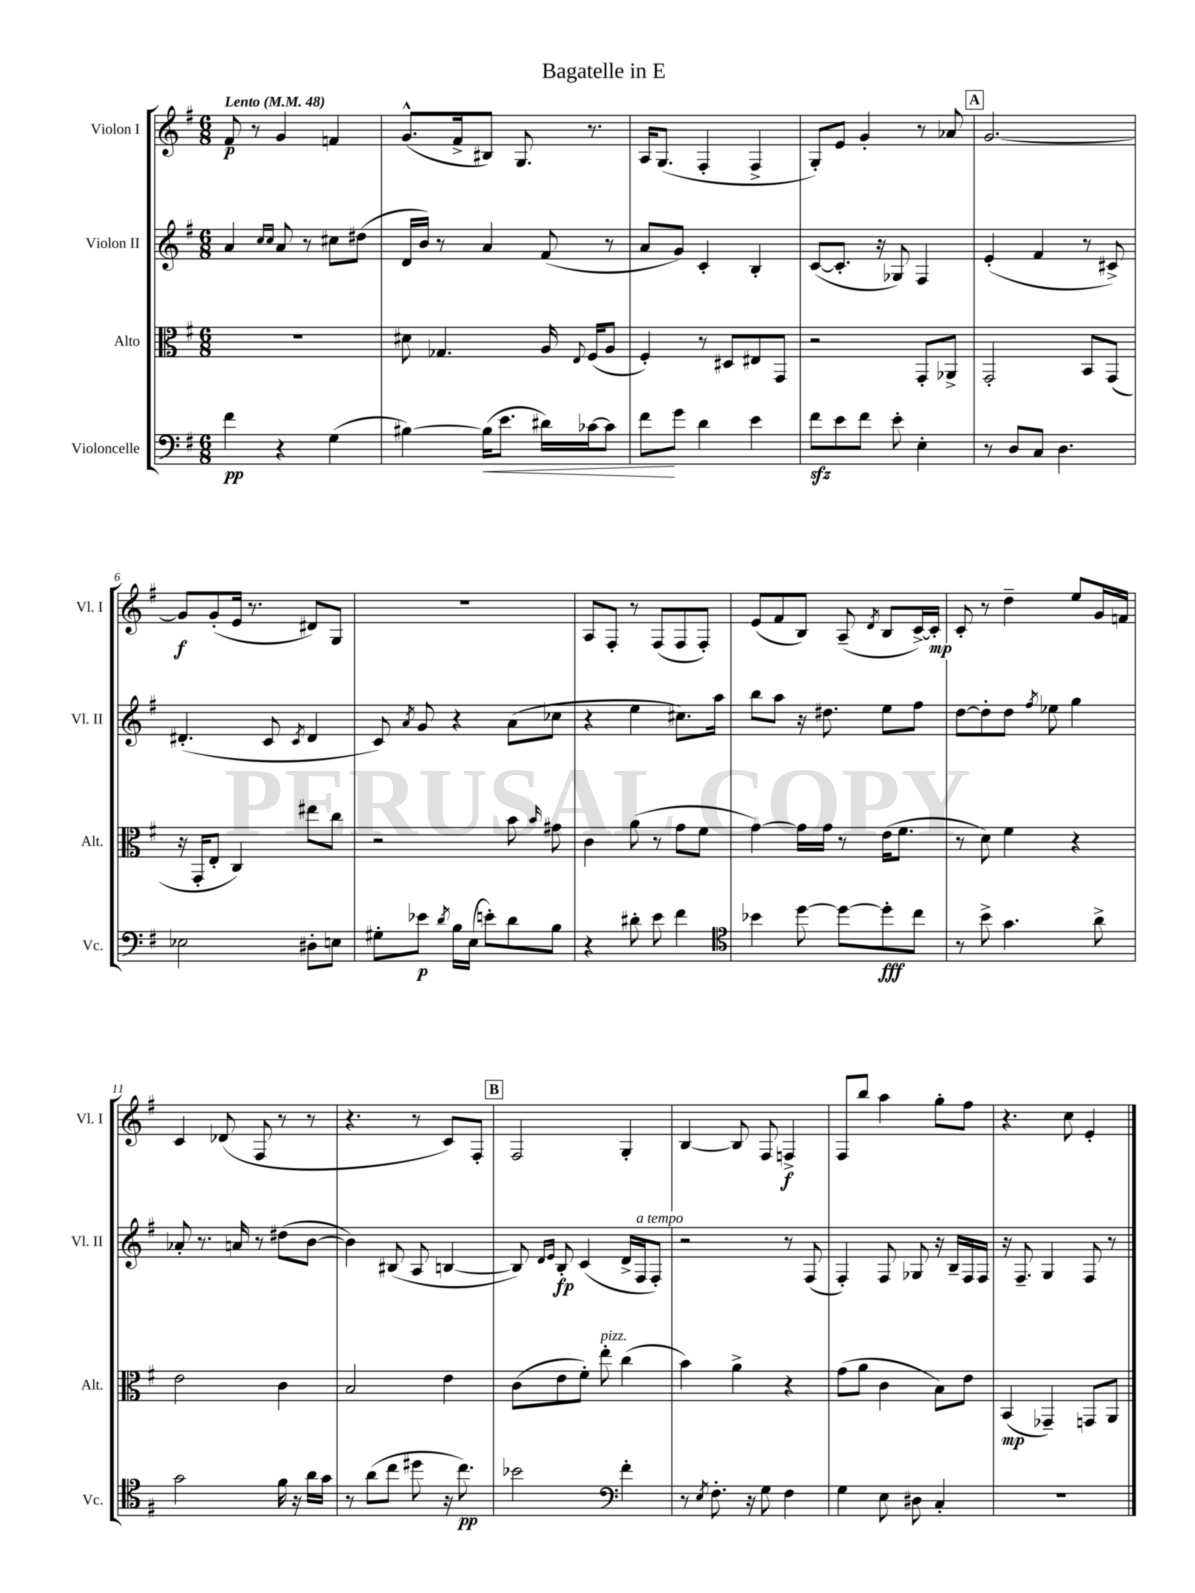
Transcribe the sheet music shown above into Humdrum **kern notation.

**kern	**kern	**kern	**kern
*staff4	*staff3	*staff2	*staff1
*clefF4	*clefC3	*clefG2	*clefG2
*k[f#]	*k[f#]	*k[f#]	*k[f#]
*M6/8	*M6/8	*M6/8	*M6/8
*MM48	*MM48	*MM48	*MM48
4f#	2.r	4a	8f#
.	.	.	8r
.	.	16qqcc	.
.	.	16qqcc	.
4r	.	8a	4g
.	.	8r	.
(4G	.	8cc#	4f
.	.	(8dd#	.
=	=	=	=
[4B#)	8d#	16d	(8.g^^
.	.	16b)	.
.	4.G-	8r	.
.	.	.	16f#^
(16B#]	.	4a	8B#)
8.e	.	.	.
.	.	.	8.G
16d#)	16A	(8f#	.
.	8qqE	.	.
[16c-	(16F#	.	8.r
8c-]	8A	8r	.
=	=	=	=
8f#	4F#')	8a	16A
.	.	.	(8.G
8g	.	8g)	.
4d	8r	4c'	4F#'
.	8D#	.	.
4e	8E#	4B'	4F#^
.	8GG	.	.
=	=	=	=
8f#	2r	([8c	8G')
8e	.	8.c']	8e
8f#	.	.	4g'
.	.	16r	.
8e'	.	8G-)	.
4E'	8GG'	4F#	8r
.	8AA-^	.	8a-
=	=	=	=
8r	2GG'	(4e'	[2.g
8D	.	.	.
8C	.	4f#	.
4.D	.	.	.
.	8BB	8r	.
.	(8GG	8c#^)	.
=	=	=	=
2E-	16r	(4.d#'	8g]
.	16GG'	.	.
.	8E'	.	(8g'
.	4C)	.	16e
.	.	.	8.r
.	.	8c	.
.	.	8qc	.
8D#'	8ee#	4d#	8d#)
8E	8cc	.	8G
=	=	=	=
8G#'	2r	8c)	2.r
.	.	8qa	.
8e-	.	8g	.
8qd	.	.	.
16B	.	4r	.
(16E	.	.	.
8e')	.	.	.
8d	8b	(8a	.
.	16qqb	.	.
8B	8g#	8cc-	.
=	=	=	=
4r	4c	4r	8A
.	.	.	8F#'
8d#'	(8a	4ee	8r
8e	8r	.	(8F#
4f#	8g	8.cc#)	8F#
.	8f#	.	8F#')
.	.	16aa	.
=	=	=	=
*clefC4	*	*	*
4b-	[4g)	8bb	(8e
.	.	8aa	8f#
[8dd	16g]	16r	8B)
.	16g	8.dd#	.
8dd_	8r	.	(8A~
.	.	.	8qd
8dd']	(16e	8ee	8B
.	8.f#	.	.
8cc	.	8ff#	[16c^)
.	.	.	16c']
=	=	=	=
8r	8r	[8dd	8c'
8b^	8d)	8dd']	8r
4.g	4f#	8dd	4dd~
.	.	8qff#	.
.	.	8ee-	.
.	4r	4gg	8ee
8a^	.	.	16g
.	.	.	16f
=	=	=	=
2g	2e	8a-'	4c
.	.	8.r	.
.	.	.	(8d-
.	.	16a	.
.	.	8r	8F#
16f#	4c	(8dd#	8r
16r	.	.	.
16a	.	[8b	8r
16g	.	.	.
=	=	=	=
8r	2B	4b])	4.r
(8a	.	.	.
8cc	.	(8B#	.
8dd#	.	8A	8r
16r	4e	[4B	8c)
8.cc)	.	.	.
.	.	.	8F#'
=	=	=	=
2b-	(8c	8B])	2F#
.	.	16qqd	.
.	.	16qqe	.
.	8e	8B'	.
.	8f#')	(4c	.
.	8ee'	.	.
*clefF4	*	*	*
4f#'	(4cc	16d^	4G'
.	.	16F#	.
.	.	8F#')	.
=	=	=	=
8r	4b)	2r	[4B
8qE	.	.	.
8.F#'	.	.	.
.	4a^	.	8B]
16r	.	.	.
8G	.	.	8F#
4F#	4r	8r	4F^
.	.	(8F#	.
=	=	=	=
4G	(8g	4F#')	8F#
.	8a	.	8bb
8E	4c	8F#	4aa
8D#	.	8G-	.
4C'	8B)	16r	8gg'
.	.	16B~	.
.	8e	16F#	8ff#
.	.	16F#	.
=	=	=	=
2.r	(4BB	16r	4.r
.	.	8.F#~	.
.	4GG-~)	4G	.
.	.	.	8cc
.	8GG	8F#	4e'
.	8AA	8r	.
==	==	==	==
*-	*-	*-	*-
